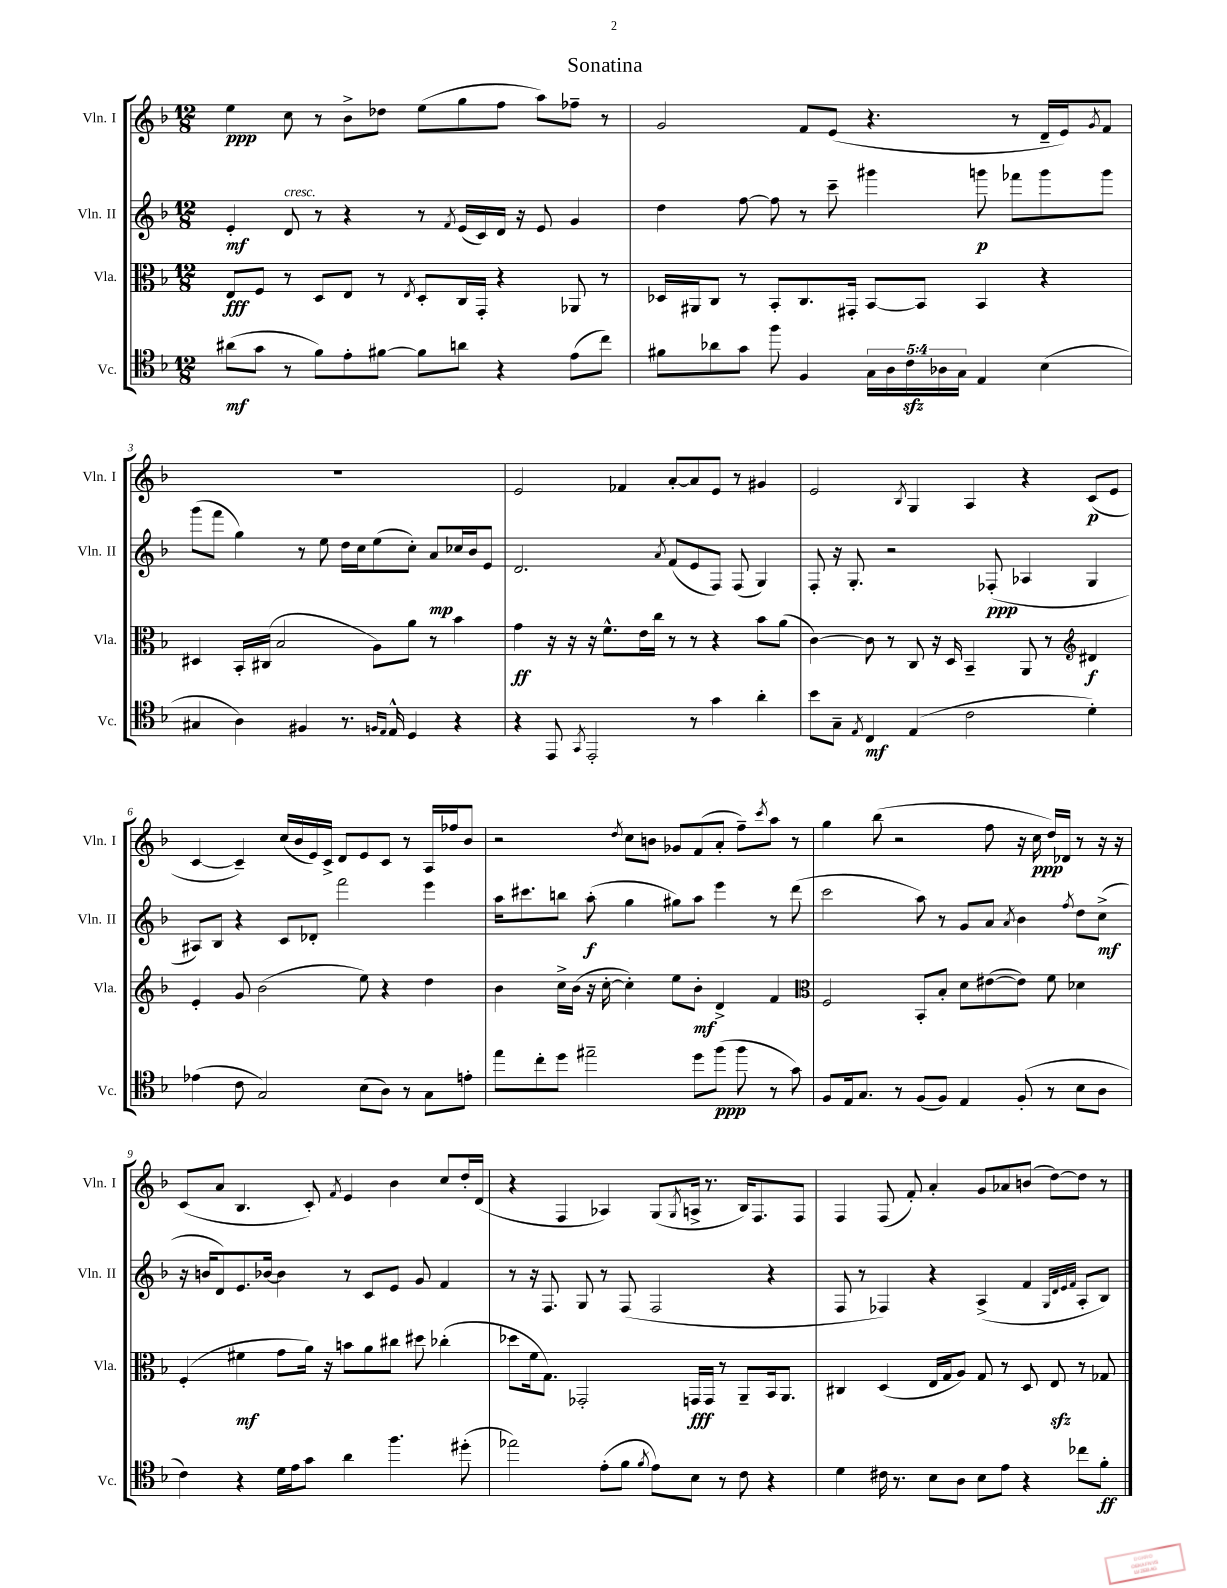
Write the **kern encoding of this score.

**kern	**kern	**kern	**kern
*staff4	*staff3	*staff2	*staff1
*clefC4	*clefC3	*clefG2	*clefG2
*k[b-]	*k[b-]	*k[b-]	*k[b-]
*M12/8	*M12/8	*M12/8	*M12/8
(8a#\L	8E/L	4e'/	4ee\
8g\J	8F/J	.	.
8r	8r	8d/	8cc\
8f\L)	8D/L	8r	8r
8e'\	8E/J	4r	8b-^\L
[8f#\J	8r	.	8dd-\J
.	8qE/	.	.
8f#\]L	8D'/L	8r	(8ee\L
.	.	8qf/	.
8a\J	16C/L	(16e/LL	8gg\
.	16GG'/JJ	16c/)	.
4r	4r	16d/JJ	8ff\J
.	.	16r	.
.	.	8e/	8aa\L)
(8e\L	8AA-/	4g/	8ff-~\J
8cc\J)	8r	.	8r
=	=	=	=
8f#\L	16D-/LL	4dd\	2g/
.	16AA#/J	.	.
8a-\	8C/J	.	.
8g\J	8r	[8ff\	.
8ff\	8BB-'/L	8ff\]	.
4F/	8.C/	8r	8f/L
.	.	8ccc~\	(8e/J
.	16GG#'/Jk	.	.
20G\LL	[8BB-/L	4ggg#\	4.r
20A\	.	.	.
20c\	.	.	.
.	8BB-/]J	.	.
20A-\	.	.	.
20G\JJ	.	.	.
4E/	4BB-/	8ggg\	.
.	.	8fff-\L	8r
(4B-\	4r	8ggg\	16d~/LL
.	.	.	16e/J)
.	.	.	8qg/
.	.	8ggg\J	8f/J
=	=	=	=
4G#/	4D#/	(8ggg\L	1.r
.	.	8fff\J	.
4A\)	16BB-'/LL	4gg\)	.
.	(16C#/JJ	.	.
.	2B-/	.	.
4F#/	.	8r	.
.	.	8ee\	.
8.r	.	16dd\LL	.
.	.	16cc\J	.
.	8A\L)	(8ee\	.
16qqF/LL	.	.	.
16qqE/JJ	.	.	.
16E^^/	.	.	.
4D/	8a\J	8cc'\J)	.
.	8r	8a/L	.
4r	4b-\	16cc-/L	.
.	.	16b-/J	.
.	.	8e/J	.
=	=	=	=
4r	4g\	2.d/	2e/
8EE/	16r	.	.
.	16r	.	.
8qGG/	.	.	.
2EE'/	16r	.	.
.	8.f^^\L	.	.
.	.	.	4f-/
.	16e\L	.	.
.	16cc\JJ	.	.
.	.	8qa/	.
.	8r	(8f/L	[8a'/L
8r	8r	8e/	8a/]
4g\	4r	8F/J)	8e/J
.	.	(8F/	8r
4a'\	8b-\L	4G/)	4g#/
.	(8a\J	.	.
=	=	=	=
8b-\L	[4c\)	8F'/	2e/
8G~\J	.	16r	.
.	.	8.G'/	.
8qE/	.	.	.
4C/	8c\]	.	.
.	8r	2r	.
.	.	.	8qB-/
(4E/	8C/	.	4G/
.	16r	.	.
.	16D/	.	.
2c\	4BB-~/	.	4A/
.	.	(8F-'/	.
.	8AA/	4A-/	4r
.	8r	.	.
*	*clefG2	*	*
4d'\)	4d#/	4G/	(8c/L
.	.	.	8e/J
=	=	=	=
(4e-\	4e'/	8A#/L)	[4c/
.	.	8B-/J	.
8c\	8g/	4r	4c~/])
2G/)	(2b-\	.	.
.	.	8c/L	(16cc/LL
.	.	.	16b-/
.	.	8d-'/J	16e/)
.	.	.	16c^/JJ
.	.	2fff\	8d/L
(8B-\L	8ee\)	.	8e/
8A\J)	4r	.	8c/J
8r	.	.	8r
8G\L	4dd\	4eee\	16A/LL
.	.	.	16ff-/J
8e'\J	.	.	8b-/J
=	=	=	=
8ee\L	4b-\	16aa\LK	2r
.	.	8.ccc#\	.
8cc'\	.	.	.
8dd\J	16cc^\LL	8bb\J	.
.	(16b-\JJ	.	.
2ee#~\	16r	(8aa'\	.
.	[16cc'\	.	.
.	.	.	8qdd/
.	4cc'\])	4gg\	8cc\L
.	.	.	8b\J
.	8ee\L	8gg#\L)	8g-/L
8dd\L	8b-'\J	8aa\J	(8f/
(8ff\J	4d^/	4eee\	8a'/J
8ff\	.	.	8ff~\L)
.	.	.	8qccc/
8r	4f/	8r	8aa\J
8g\)	.	(8ddd\	8r
=	=	=	=
*	*clefC3	*	*
8F/L	2F/	2ccc\	4gg\
16E/k	.	.	.
8.G/J	.	.	.
.	.	.	(8bb-\
8r	.	.	2r
(8F/L	8BB-'/L	8aa\)	.
8F/J)	8B-'/J	8r	.
4E/	8d\L	8g/L	.
.	([8e#\	8a/J	8ff\
.	.	8qa/	.
(8F'/	8e#\]J)	4b-\	16r
.	.	.	16cc\
8r	8f\	.	16dd/LL)
.	.	.	16d-/JJ
.	.	8qff/	.
8B-\L	4d-\	8dd\L	8r
8A\J	.	(8cc^\J	16r
.	.	.	16r
=	=	=	=
4c\)	(4F'/	16r	(8c/L
.	.	16b/LK	.
.	.	8d/)	8a/J
4r	4f#\	8.e/	4.B-/
.	.	[16b-/Jk	.
16d\LL	8g\L	4b-\]	.
16e\J	.	.	.
8g\J	16a\Jk)	.	8c'/)
.	16r	.	.
.	.	.	8qf/
4a\	8b\L	8r	4e/
.	8a\	8c/L	.
4.ff\	8cc#\J	8e/J	4b-\
.	8dd#\	8g/	.
.	(4cc-'\	4f/	8cc/L
(8dd#'\	.	.	16dd'/L
.	.	.	(16d/JJ
=	=	=	=
2ee-\)	8dd-\L	8r	4r
.	16f\k	16r	.
.	8.G\J)	8.F/	.
.	.	.	4F/
.	2GG-'/	8G/	.
(8e'\L	.	8r	4A-/)
8f\J	.	(8F/	.
8qf/	.	.	.
8e\L)	.	2F/	(8G/L
.	.	.	8qG/
8B-\J	16GG/LL	.	16A^/Jk
.	16GG/JJ	.	8.r
8r	8r	.	.
8c\	8AA~/L	.	16B-/LK)
.	.	.	8.F/
4r	16BB-/k	4r	.
.	8.AA/J	.	.
.	.	.	8F/J
=	=	=	=
4d\	4C#/	8F/	4F/
.	.	8r	.
16c#\	(4D/	4F-/)	(8F/
8.r	.	.	.
.	.	.	8f'/)
8B-\L	16E/LL	4r	4a'/
.	16G/J	.	.
8A\J	8A/J)	.	.
8B-\L	8G/	(4A^/	8g/L
8e\J	8r	.	8a-/
4r	8D/	4f/	(8b/J
.	8E/	.	[8dd\L)
.	.	32qqG/LLL	.
.	.	32qqd/	.
.	.	32qqe/	.
.	.	32qqf/JJJ	.
8cc-\L	8r	8A'/L	8dd\]J
8f'\J	8G-/	8B-/J)	8r
==	==	==	==
*-	*-	*-	*-
